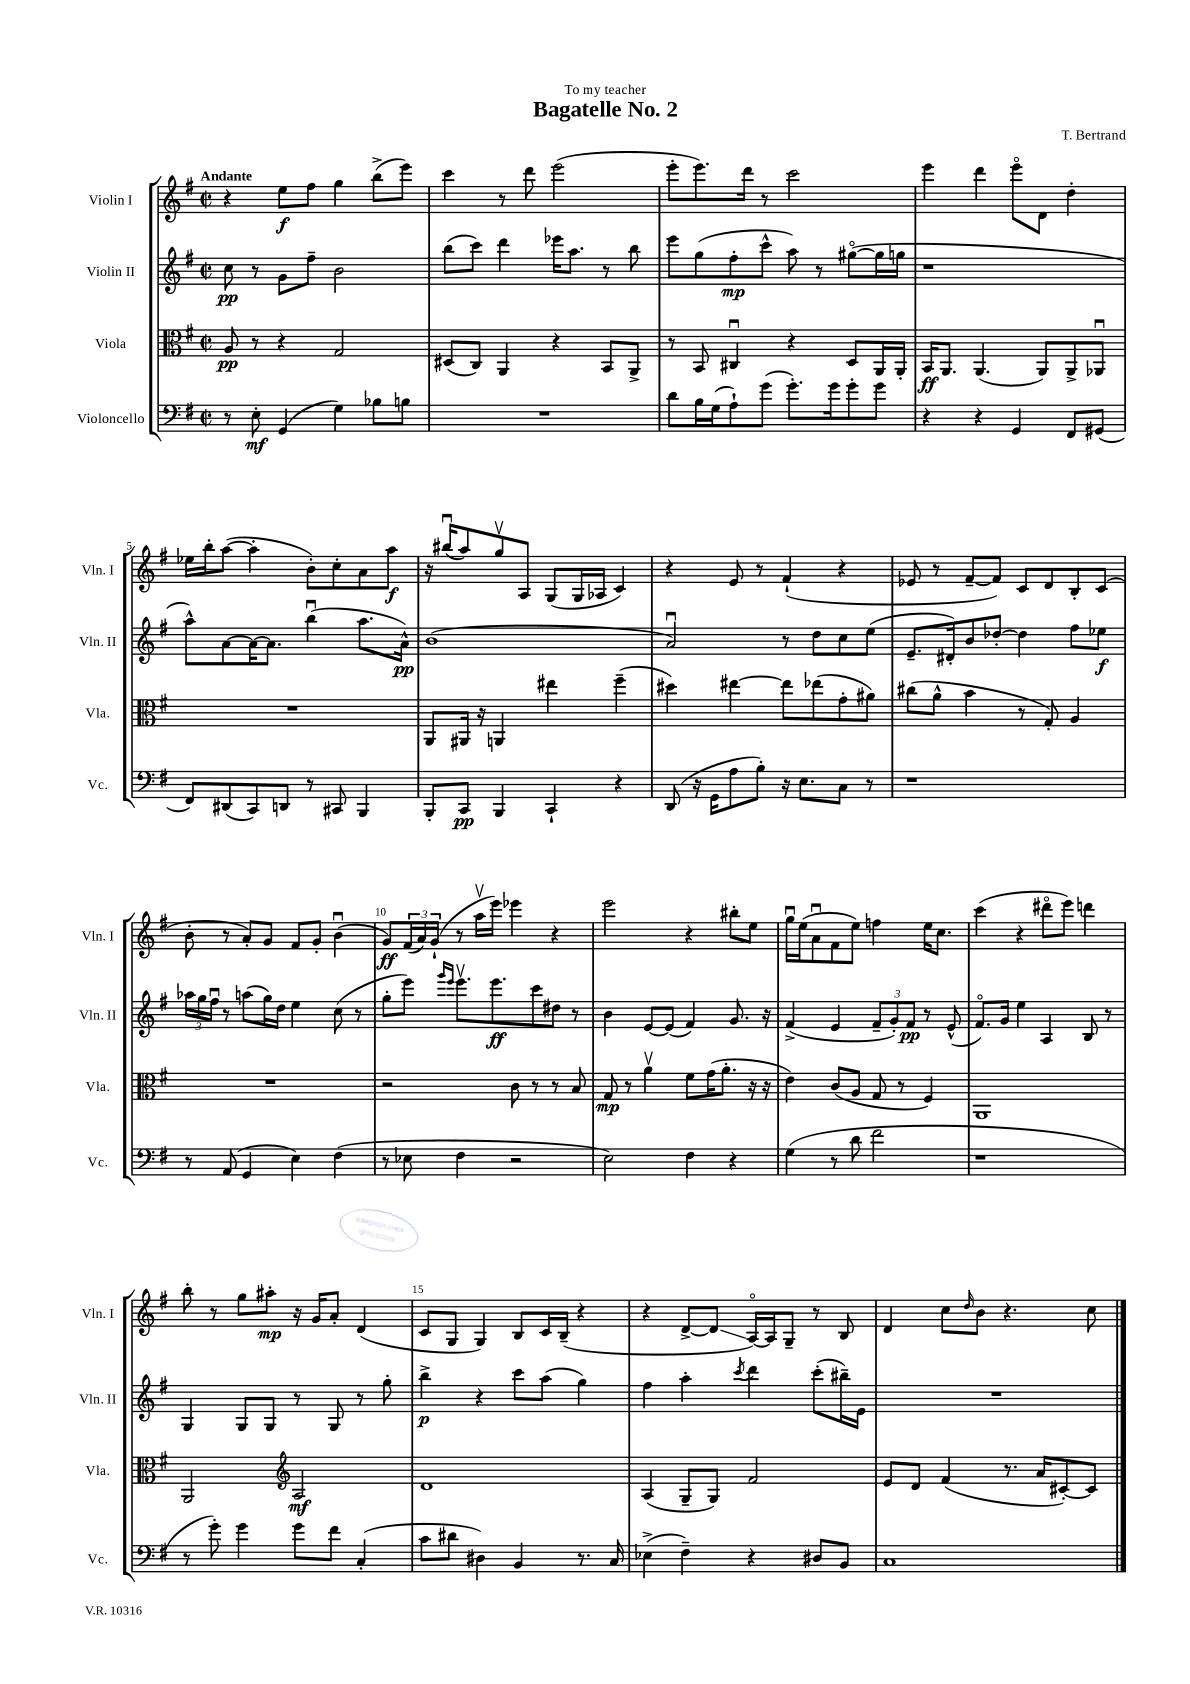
\header { title = "Bagatelle No. 2" composer = "T. Bertrand" dedication = "To my teacher" }
<<
\new StaffGroup <<
\new Staff = "s0" \with { instrumentName = "Violin I" shortInstrumentName = "Vln. I" } {
    \clef treble \key g \major \defaultTimeSignature \time 2/2 \tempo "Andante"
    r4 e''8\f fis''8 g''4 b''8->( e'''8) |
    c'''4 r8 d'''8 e'''2( |
    e'''8-. e'''8.) d'''16 r8 c'''2 |
    e'''4 d'''4 e'''8\flageolet d'8 d''4-. |
    ees''16 b''16-. a''8~( a''4-. b'8-.) c''8-. a'8 a''8\f |
    r16 bis''16\downbow( a''8) g''8\upbow a8 g8( g16 aes16 c'4) |
    r4 e'8 r8 fis'4-!( r4 |
    ees'8 r8 fis'8~-- fis'8) c'8 d'8 b8-. c'8( |
    b'8-. r8 a'8-.) g'8 fis'8 g'8-. b'4\downbow( |
    g'8\ff) \tuplet 3/2 { fis'16( a'16) g'16-!( } r8 a''16\upbow e'''16) ees'''4 r4 |
    e'''2 r4 bis''8-. e''8 |
    g''16\downbow e''16( a'8\downbow fis'8 e''8) f''4 e''16 c''8. |
    c'''4( r4 dis'''8\flageolet e'''8) d'''4 |
    b''8-. r8 g''8 ais''8-.\mp r16 g'16 a'8-. d'4( |
    c'8 g8 g4) b8 c'16 b16--( r4 |
    r4 d'8~-> d'8\glissando a16~\flageolet) a16 g8-- r8 b8 |
    d'4 c''8 \grace { d''16 } b'8 r4. c''8 \bar "|." |
}
\new Staff = "s1" \with { instrumentName = "Violin II" shortInstrumentName = "Vln. II" } {
    \clef treble \key g \major \defaultTimeSignature \time 2/2
    c''8\pp r8 g'8 fis''8-- b'2 |
    b''8( c'''8) d'''4 ees'''16 a''8. r8 b''8 |
    e'''8 g''8( fis''8-.\mp c'''8-^ a''8) r8 gis''8~\flageolet( gis''16 g''16 |
    r1 |
    a''8-^) a'8~ a'16~ a'8. b''4\downbow( a''8. a'16-^\pp) |
    b'1( |
    a'2\downbow) r8 d''8 c''8 e''8( |
    e'8.-- dis'16-.) b'8 des''8~-. des''4 fis''8 ees''8\f |
    \tuplet 3/2 { aes''16 g''16 fis''16\downbow } r8 a''8( g''16) d''16 e''4 c''8( r8 |
    g''8-. e'''8) \grace { g'''16 e'''16 } e'''8.\upbow e'''8.\ff c'''8 dis''8 r8 |
    b'4 e'8~ e'8( fis'4) g'8. r16 |
    fis'4->( e'4 \tuplet 3/2 { fis'8-- g'8-.) fis'8\pp } r8 e'8-^( |
    fis'8.\flageolet) g'16 e''4 a4 b8 r8 |
    g4 g8 g8 r8 g8 r8 g''8-. |
    b''4->\p r4 c'''8 a''8( g''4) |
    fis''4 a''4-. \acciaccatura { c'''8 } d'''4 c'''8-.( bis''16--) e'16 |
    R1 \bar "|." |
}
\new Staff = "s2" \with { instrumentName = "Viola" shortInstrumentName = "Vla." } {
    \clef alto \key g \major \defaultTimeSignature \time 2/2
    a8\pp r8 r4 g2 |
    dis8( c8) a,4 r4 b,8 a,8-> |
    r8 b,8 cis4\downbow r4 d8 a,16 a,16-. |
    b,16\ff a,8. a,4.( a,8) a,8-> aes,8\downbow |
    R1 |
    a,8 ais,16 r16 a,4 eis''4 fis''4--( |
    dis''4) eis''4~ eis''8 ees''8( g'8-. ais'8) |
    cis''8( a'8-^ b'4 r8 g8-.) a4 |
    R1 |
    r2 c'8 r8 r8 b8 |
    g8\mp r8 a'4\upbow fis'8 g'16( a'8.-. r16 r16 |
    e'4) c'8( a8 g8 r8 fis4) |
    a,1 |
    a,2 \clef treble a2\mf |
    d'1 |
    a4( g8-- g8) fis'2 |
    e'8 d'8 fis'4( r8. a'16 cis'8~-.) cis'8 \bar "|." |
}
\new Staff = "s3" \with { instrumentName = "Violoncello" shortInstrumentName = "Vc." } {
    \clef bass \key g \major \defaultTimeSignature \time 2/2
    r8 e8-.\mf g,4( g4) bes8 b8 |
    R1 |
    d'8 b16 g16( a8-!) g'8( g'8.-.) g'16 g'8-. g'8 |
    r4 r4 g,4 fis,8 gis,8( |
    fis,8) dis,8( c,8) d,8 r8 cis,8 b,,4 |
    b,,8-. c,8\pp b,,4 c,4-! r4 |
    d,8( r16 g,16 a8 b8-.) r16 e8. c8 r8 |
    r1 |
    r8 a,8( g,4 e4) fis4( |
    r8 ees8 fis4 r2 |
    e2) fis4 r4 |
    g4( r8 d'8 fis'2 |
    r1 |
    r8 g'8-.) g'4 g'8 fis'8 c4-.( |
    c'8 dis'8 dis4) b,4 r8. c16 |
    ees4->( fis4--) r4 dis8 b,8 |
    c1 \bar "|." |
}
>>
>>
\layout { \context { \Score \override BarNumber.break-visibility = ##(#f #t #t) barNumberVisibility = #(every-nth-bar-number-visible 5) } }
